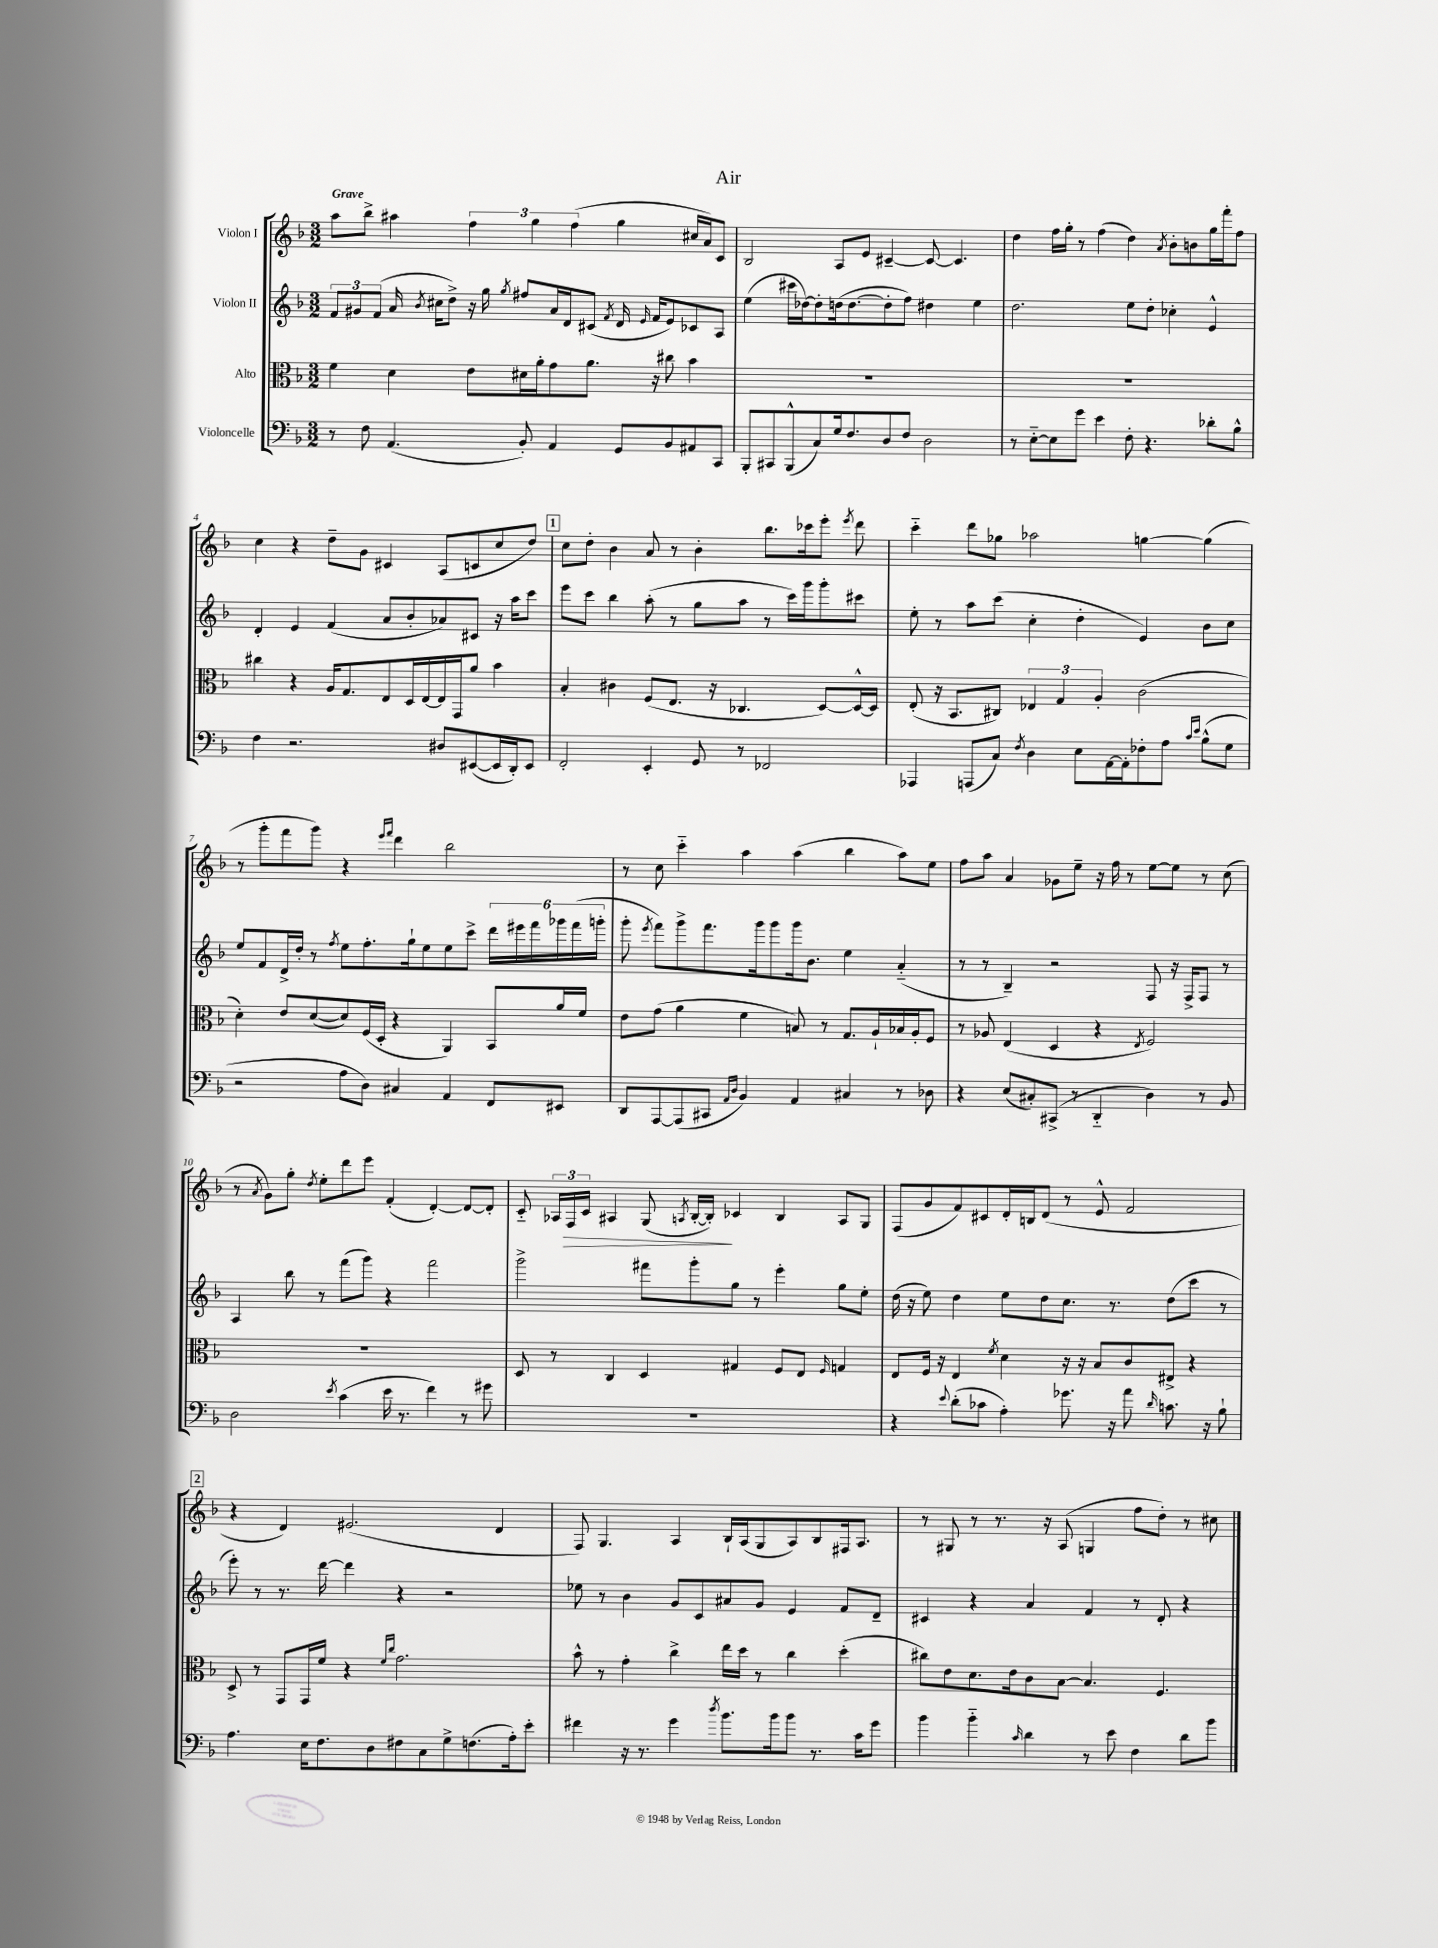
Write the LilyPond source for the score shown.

\header { title = "Air" }
<<
\new StaffGroup <<
\new Staff = "s0" \with { instrumentName = "Violon I" } {
    \clef treble \key f \major \numericTimeSignature \time 3/2 \tempo "Grave"
    \autoBeamOff a''8[ bes''8]-> ais''4 \tuplet 3/2 { f''4 g''4 f''4( } g''4 cis''16[ a'16) c'8] |
    bes2 a8[ e'8] cis'4~-- cis'8~ cis'4. |
    d''4 f''16[ g''16]-. r8 f''4( d''4) \acciaccatura { a'8 } bes'8[-. b'8 g''16 f'''16-. f''8] |
    c''4 r4 d''8[-- g'8] cis'4 a8[( c'8 c''8 d''8]) |
    \mark \markup { \box "1" } c''8[ d''8]-. bes'4 a'8 r8 bes'4-. bes''8.[ ces'''16 e'''8]-. \acciaccatura { e'''8 } d'''8 |
    c'''4-_ d'''8[ ges''8] aes''2 g''4~ g''4( |
    r8 g'''8[-. f'''8 g'''8]) r4 \grace { e'''16[ f'''16] } d'''4 bes''2 |
    r8 c''8 c'''4-_ a''4 a''4( bes''4 a''8[) e''8] |
    f''8[ a''8] a'4 ges'8[ e''8]-- r16 f''16 r8 e''8[~ e''8] r8 c''8( |
    r8 \acciaccatura { a'8 } g'8[) g''8]-. \acciaccatura { d''8 } e''8[-. d'''8 e'''8] f'4-.( d'4~-.) d'8[~ d'8]-. |
    c'8-_ \tuplet 3/2 { aes16[ f16\> c'16] } ais4 g8( \acciaccatura { a8 } bes16[~-. bes16]-.\!) ces'4 bes4 a8[ g8] |
    f8[( g'8 f'8) cis'8 d'16-. b16 d'8]( r8 e'8-^ f'2 |
    \mark \markup { \box "2" } r4 d'4) eis'2.( d'4 |
    f8) g4. a4 bes16[-! a16( g8 a8) bes8 fis16 a8.] |
    r8 gis8 r8 r8. r16 a8( g4 f''8[ d''8]-.) r8 cis''8 \bar "|." |
}
\new Staff = "s1" \with { instrumentName = "Violon II" } {
    \clef treble \key f \major \numericTimeSignature \time 3/2
    \autoBeamOff \tuplet 3/2 { f'8[ gis'8 f'8]( } a'16 \acciaccatura { bes'8 } cis''16[ d''8]->) r16 g''16 \acciaccatura { g''8 } fis''8[ a'16 d'16 cis'8]( \acciaccatura { f'8 } d'16 \grace { e'16 } f'16[ e'8) ces'8 a8] |
    e''4( cis'''16[ des''16~) des''8-. d''16( d''8.~ d''8-. f''8]) dis''4 e''4 |
    d''2. e''8[ d''8]-. ces''4-. e'4-^ |
    d'4-. e'4 f'4( a'8[ bes'8-. aes'8) cis'8] r16 a''16[ c'''8] |
    \mark \markup { \box "1" } e'''8[ c'''8] bes''4 a''8-.( r8 g''8[ a''8] r8 c'''16[) g'''16 g'''8-. cis'''8] |
    e''8-. r8 a''8[ c'''8]( c''4-. d''4-. e'4) bes'8[ c''8] |
    e''8[ f'8 d'16-> d''16]-. r8 \acciaccatura { f''8 } e''8[ f''8.-. g''16-! e''8 e''8 c'''8]-> \tuplet 6/4 { d'''16[ eis'''16 f'''16 ges'''16 f'''16( g'''16]-. } |
    g'''8-. \acciaccatura { e'''8 } f'''8[) g'''8-> f'''8. g'''16 g'''8 g'''16 bes'8.] e''4 a'4-_( |
    r8 r8 bes4--) r2 f8 r16 f16[-> f8] r8 |
    a4 bes''8 r8 f'''8[( g'''8]) r4 f'''2 |
    g'''2-> fis'''8[ g'''8-. g''8] r8 e'''4-. g''8[ e''8]-. |
    d''16( r16 e''8) d''4 e''8[ d''8 c''8.] r8. d''8[( c'''8] r8 |
    \mark \markup { \box "2" } e'''8-.) r8 r8. d'''16~ d'''4 r4 r2 |
    ees''8 r8 bes'4 g'8[ c'8 ais'8 g'8] e'4 f'8[ d'8]-- |
    cis'4 r4 a'4 f'4 r8 d'8-. r4 \bar "|." |
}
\new Staff = "s2" \with { instrumentName = "Alto" } {
    \clef alto \key f \major \numericTimeSignature \time 3/2
    \autoBeamOff f'4 d'4 e'8[ dis'16 a'16-. g'8 a'8.] r16 cis''8 bes'4 |
    R1. |
    R1. |
    cis''4 r4 a16[ g8. e8 d16 e16~ e16 g,16 a'8] bes'4 |
    \mark \markup { \box "1" } bes4-. cis'4 f8[( e8.] r16 ces4. d8[~) d16~-^ d16] |
    e8-.( r16 bes,8.[ cis8]) \tuplet 3/2 { ees4 g4 a4-. } c'2( |
    d'4-.) e'8[ d'8~( d'8) f16( d16]-. r4 a,4) bes,8[ a'16 f'16] |
    e'8[ g'8]( a'4 f'4 b8) r8 g8.[ a16-! bes16 a16-. f8] |
    r8 aes8 e4( d4 r4 \acciaccatura { e8 } f2) |
    R1. |
    d8 r8 c4 d4 gis4 f8[ e8] \grace { f16 } g4 |
    e8[ f16] r16 e4 \acciaccatura { f'8 } d'4 r16 r16 bes8[ c'8 eis8]-> r4 |
    \mark \markup { \box "2" } d8-> r8 g,8[ g,16 f'16] r4 \grace { f'16[ c''16] } g'2. |
    bes'8-^ r8 g'4-. c''4-> e''16[ d''16] r8 c''4 d''4-.( |
    cis''8[) e'8 d'8. e'16 c'8 bes8]~ bes4. f4. \bar "|." |
}
\new Staff = "s3" \with { instrumentName = "Violoncelle" } {
    \clef bass \key f \major \numericTimeSignature \time 3/2
    \autoBeamOff r8 f8 a,4.( bes,8-.) a,4 g,8[ bes,8 ais,8 c,8] |
    bes,,8[-. cis,8 bes,,8-^( c8) g16 f8. d8 f8] d2 |
    r8 e8[~-_ e8 g'8] e'4 f8-. r4. des'8[-. bes8]-^ |
    f4 r2. dis8[ eis,8~( eis,16 d,16-.) eis,8] |
    \mark \markup { \box "1" } f,2-. e,4-. g,8 r8 fes,2 |
    aes,,4 a,,8[( c8]) \acciaccatura { f8 } d4 e8[ a,16~ a,16-. fes8-. a8] \grace { c'16[ e'16] } bes8[-^( g8] |
    r2 a8[ d8]) cis4 a,4 f,8[ eis,8] |
    d,8[ a,,8~ a,,8( cis,8] \grace { a,16[ d16] } bes,4) a,4 cis4 r8 des8 |
    r4 e8[( cis8-.) cis,8]->( r8 d,4-_ d4) r8 bes,8 |
    d2 \acciaccatura { e'8 } c'4( e'16 r8. f'4) r8 gis'8 |
    R1. |
    r4 \appoggiatura { e'8 } d'8[-.( ces'8] a4-.) ges'8. r16 a'8 \grace { d'16 } c'8. r16 bes8-! |
    \mark \markup { \box "2" } a4. e16[ f8. d8 fis8 c8 g8-> f8.( a16-.) e'8]-. |
    fis'4 r16 r8. g'4 \acciaccatura { d''8 } bes'8.[ bes'16 bes'8] r8. c'16[ g'8] |
    bes'4 bes'4-_ \grace { c'16 } d'4 r8 e'8 f4 d'8[ bes'8] \bar "|." |
}
>>
>>
